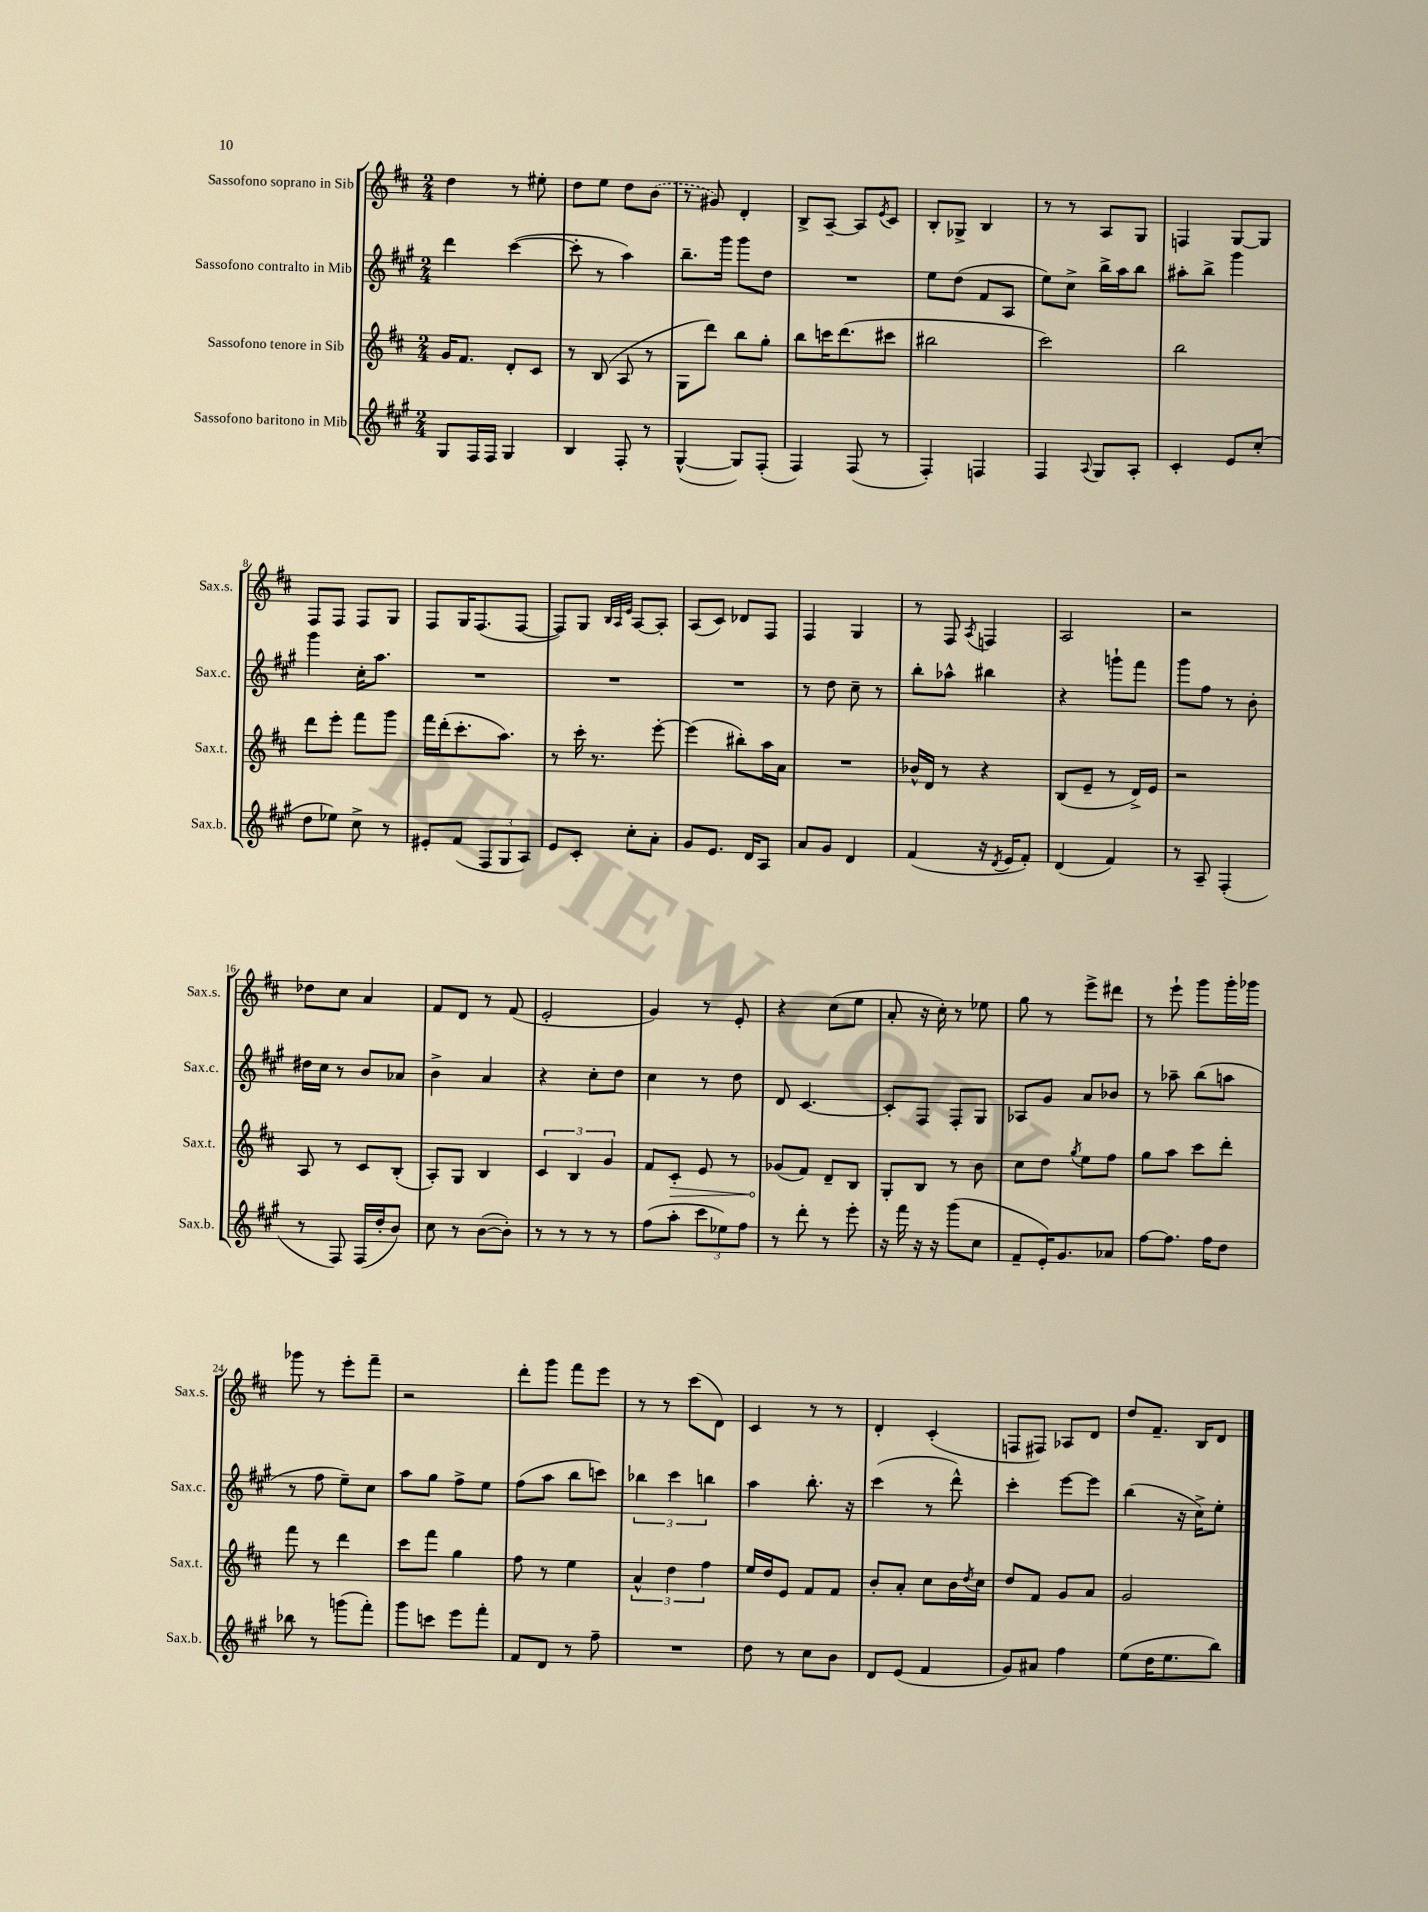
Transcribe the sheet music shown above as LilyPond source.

<<
\new StaffGroup <<
\new Staff = "s0" \with { instrumentName = "Sassofono soprano in Sib" shortInstrumentName = "Sax.s." } {
    \clef treble \key d \major \numericTimeSignature \time 2/4
    d''4 r8 eis''8-. |
    d''8 e''8 d''8 \once \slurDashed b'8( |
    r8 gis'8) d'4-. |
    b8-> a8~-- a8 \acciaccatura { e'8 } cis'8 |
    b8-. ges8-> b4 |
    r8 r8 a8 g8 |
    f4 g8~ g8 |
    fis8 fis8 fis8 g8 |
    fis8 g16 fis8.( fis8~ |
    fis8) g8 \grace { b32 a32 e'32 } a8~ a8-. |
    a8( cis'8) des'8 fis8 |
    fis4 g4 |
    r8 fis8 \acciaccatura { a8 } f4 |
    a2 |
    r2 |
    des''8 cis''8 a'4 |
    fis'8 d'8 r8 fis'8( |
    e'2-. |
    g'4) r8 e'8-. |
    r4 cis''8( e''8 |
    a'8-. r16 cis''16-.) r8 ees''8 |
    g''8 r8 e'''8-> dis'''8 |
    r8 e'''8-! g'''8 g'''16-. ges'''16 |
    ges'''8 r8 e'''8-. fis'''8-- |
    r2 |
    d'''8-. g'''8 fis'''8 e'''8 |
    r8 r8 cis'''8( d'8) |
    cis'4 r8 r8 |
    d'4-. cis'4-.( |
    f8 fis8) aes8 d'8 |
    d''8 fis'8.-- b16 d'8 \bar "|." |
}
\new Staff = "s1" \with { instrumentName = "Sassofono contralto in Mib" shortInstrumentName = "Sax.c." } {
    \clef treble \key a \major \numericTimeSignature \time 2/4
    d'''4 cis'''4~( |
    cis'''8-. r8 a''4) |
    b''8.-- gis'''16 gis'''8 d''8 |
    R2 |
    e''8 d''8( fis'8 a8 |
    e''8) cis''8-> b''16-> a''16 b''8 |
    ais''8-. b''8-> gis'''4 |
    gis'''4 cis''16-. a''8. |
    R2 |
    R2 |
    R2 |
    r8 d''8 cis''8-- r8 |
    b''8-. aes''8-^ bis''4 |
    r4 g'''8-! fis'''8 |
    gis'''8 fis''8 r8 b'8-. |
    dis''16 cis''16 r8 b'8 aes'8 |
    b'4-> a'4 |
    r4 cis''8-. d''8 |
    cis''4 r8 d''8 |
    d'8 cis'4.~ |
    cis'8-. fis8 fis8-. gis8 |
    aes8 gis'8 a'8 bes'8 |
    r8 aes''8-- b''8( a''8 |
    r8 fis''8 e''8--) cis''8 |
    a''8 gis''8 fis''8-> e''8 |
    fis''8( a''8 b''8 c'''8) |
    \tuplet 3/2 { bes''4 cis'''4 b''4 } |
    a''4 b''8.-. r16 |
    cis'''4( r8 d'''8-^) |
    cis'''4-. e'''8~ e'''8 |
    b''4( r16 cis''16->) e''8-. \bar "|." |
}
\new Staff = "s2" \with { instrumentName = "Sassofono tenore in Sib" shortInstrumentName = "Sax.t." } {
    \clef treble \key d \major \numericTimeSignature \time 2/4
    g'16 fis'8. d'8-. cis'8 |
    r8 b8( a8 r8 |
    g8 d'''8) b''8 g''8-. |
    b''8 c'''16 d'''8.( cis'''8 |
    bis''2 |
    cis'''2) |
    b''2 |
    d'''8 e'''8-. fis'''8 g'''8 |
    fis'''16 d'''16-.( cis'''8.-. a''8.) |
    r8 cis'''16-. r8. e'''8~-. |
    e'''4( bis''8-.) a''16 a'16 |
    R2 |
    bes'16-^ d'16 r8 r4 |
    b8( e'8-- r8 d'16->) e'16 |
    r2 |
    a8 r8 cis'8 b8-.( |
    a8-.) g8 b4 |
    \tuplet 3/2 { cis'4 b4 g'4 } |
    fis'8 \once \override Hairpin.circled-tip = ##t cis'8-.\> e'8 r8 |
    ges'8\!( fis'8) d'8-- b8 |
    g8-. b8 r8 b'8 |
    cis''8 d''8 \acciaccatura { g''8 } e''8 fis''8 |
    g''8 a''8 cis'''8 d'''8-. |
    fis'''8 r8 d'''4 |
    cis'''8 fis'''8 g''4 |
    fis''8 r8 e''4 |
    \tuplet 3/2 { a'4-^ d''4 fis''4 } |
    e''16 d''16 e'8 fis'8 fis'8 |
    b'8-. a'8-. cis''8 b'16 \acciaccatura { d''8 } cis''16 |
    d''8 fis'8 g'8 a'8 |
    g'2 \bar "|." |
}
\new Staff = "s3" \with { instrumentName = "Sassofono baritono in Mib" shortInstrumentName = "Sax.b." } {
    \clef treble \key a \major \numericTimeSignature \time 2/4
    gis8 fis16 fis16 gis4 |
    b4 fis8-. r8 |
    gis4~-^( gis8) fis8-.( |
    fis4) fis8( r8 |
    fis4-.) f4 |
    fis4 \appoggiatura { a8 } gis8 a8-. |
    cis'4-. e'8 cis''8-.( |
    d''8 ees''8) cis''8-> r8 |
    eis'8-. fis'8( \tuplet 3/2 { fis8 gis8 a8) } |
    e'8 cis'8-. cis''8-. a'8-. |
    gis'8 e'8. d'16 a8 |
    a'8 gis'8 d'4 |
    fis'4( r16 \acciaccatura { d'8 } e'16 fis'8-.) |
    d'4( fis'4) |
    r8 a8-- fis4-.( |
    r8 fis8) fis16( d''16-. b'8) |
    cis''8 r8 b'8~( b'8-.) |
    r8 r8 r8 r8 |
    fis''8( a''8-. \tuplet 3/2 { cis'''8 ees''8) fis''8 } |
    r8 d'''8-. r8 e'''8-. |
    r16 fis'''16 r16 r16 gis'''8( cis''8 |
    fis'8-- e'16-.) gis'8. aes'8 |
    fis''8~ fis''8. fis''16 d''8 |
    bes''8 r8 g'''8( fis'''8-.) |
    gis'''8 c'''8 e'''8 fis'''8-. |
    fis'8 d'8 r8 fis''8-- |
    R2 |
    d''8 r8 cis''8 b'8 |
    d'8 e'8( fis'4 |
    gis'8) ais'8 fis''4 |
    e''8( d''16 e''8. b''8) \bar "|." |
}
>>
>>
